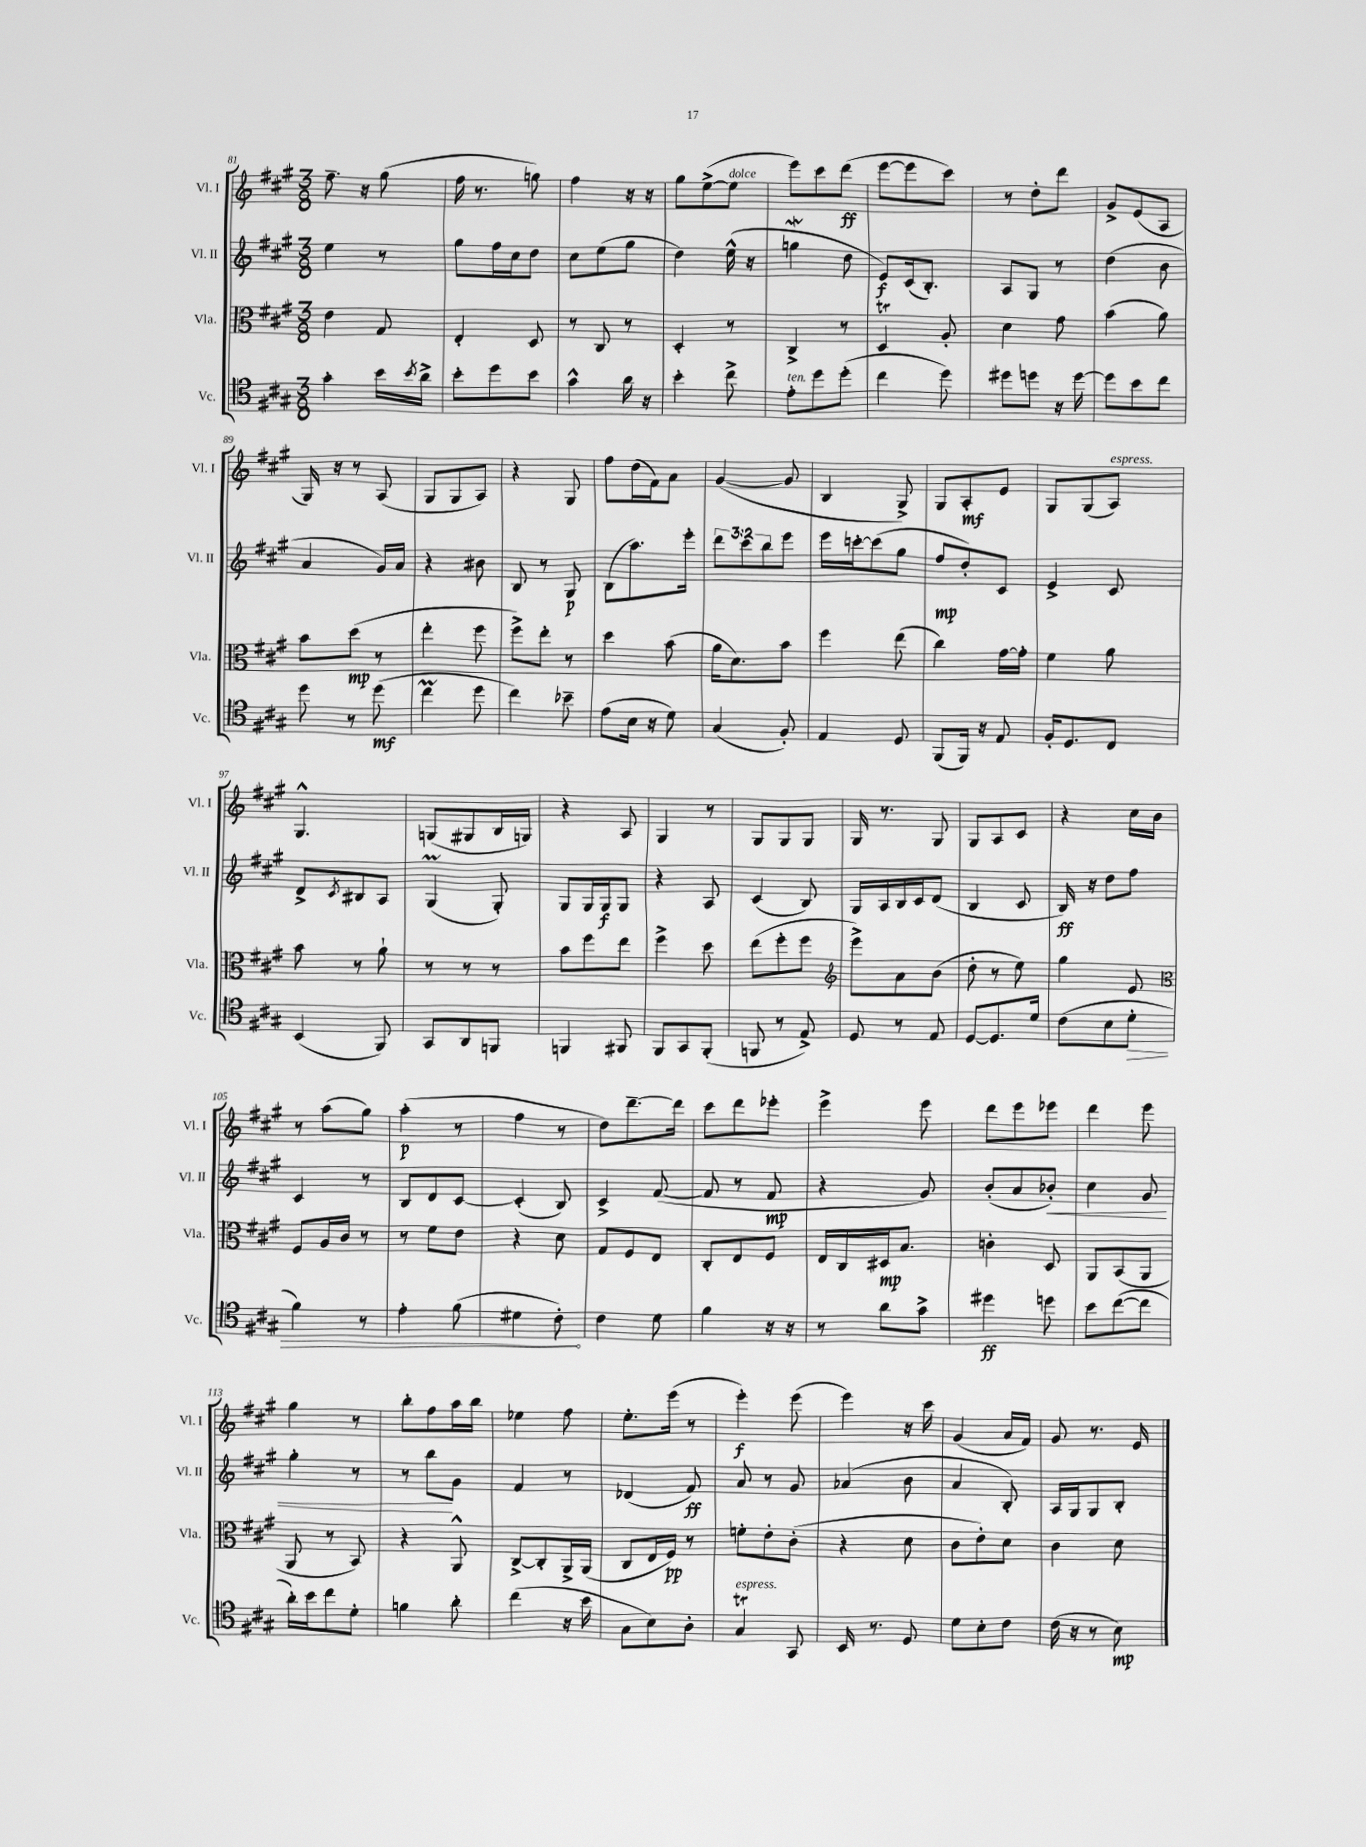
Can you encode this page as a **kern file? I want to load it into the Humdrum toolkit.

**kern	**dynam	**kern	**dynam	**kern	**dynam	**kern	**dynam
*part4	*part4	*part3	*part3	*part2	*part2	*part1	*part1
*staff4	*staff4	*staff3	*staff3	*staff2	*staff2	*staff1	*staff1
*I"Vc.	*	*I"Vla.	*	*I"Vl. II	*	*I"Vl. I	*
*I'Vc.	*	*I'Vla.	*	*I'Vl. II	*	*I'Vl. I	*
*clefC4	*	*clefC3	*	*clefG2	*	*clefG2	*
*k[f#c#g#]	*	*k[f#c#g#]	*	*k[f#c#g#]	*	*k[f#c#g#]	*
*M3/8	*	*M3/8	*	*M3/8	*	*M3/8	*
=81	=81	=81	=81	=81	=81	=81	=81
4g#'\	.	4e\	.	4ee\	.	8.ff#~\	.
.	.	.	.	.	.	16r	.
16b\LL	.	8G#/	.	8r	.	(8gg#\	.
8qb/	.	.	.	.	.	.	.
16a^\JJ	.	.	.	.	.	.	.
=82	=82	=82	=82	=82	=82	=82	=82
8b'\L	.	4E'/	.	8gg#\L	.	16ff#\	.
.	.	.	.	.	.	8.r	.
8dd\	.	.	.	16ff#\L	.	.	.
.	.	.	.	16cc#\J	.	.	.
8b\J	.	8D/	.	8dd\J	.	8ggn\)	.
=83	=83	=83	=83	=83	=83	=83	=83
4g#^^\	.	8r	.	8cc#\L	.	4ff#\	.
.	.	8C#/	.	(8ee\	.	.	.
16a\	.	8r	.	8gg#\J	.	16r	.
16r	.	.	.	.	.	16r	.
=84	=84	=84	=84	=84	=84	=84	=84
4b'\	.	4D'/	.	4dd\)	.	8gg#\L	.
.	.	.	.	.	.	([8ee^\	.
!	!	!	!	!	!	!LO:TX:a:i:t=dolce	!
8cc#^\	.	8r	.	(16ee^^\	.	8ee\J]	.
.	.	.	.	16r	.	.	.
=85	=85	=85	=85	=85	=85	=85	=85
!LO:TX:a:i:t=ten.	!	!	!	!	!	!	!
8e'\L	.	4C#^/	.	4ggnw\	.	8eee\L)	.
8dd\	.	.	.	.	.	8ccc#\	.
(8dd'\J	.	8r	.	8dd\	.	(8ddd\J	ff
=86	=86	=86	=86	=86	=86	=86	=86
4cc#\	.	4DT/	.	8e/L)	f	[8eee\L	.
.	.	.	.	(16c#/k	.	8eee\]	.
.	.	.	.	8.B'/J)	.	.	.
8dd\)	.	8A'/	.	.	.	8ccc#\J)	.
=87	=87	=87	=87	=87	=87	=87	=87
8dd#X\L	.	4d\	.	8A/L	.	8r	.
8ddn\J	.	.	.	8G#/J	.	8dd'\L	.
16r	.	8g#\	.	8r	.	8ddd\J	.
[16dd\	.	.	.	.	.	.	.
=88	=88	=88	=88	=88	=88	=88	=88
8dd\L]	.	(4b\	.	(4dd\	.	8g#^/L	.
8b\	.	.	.	.	.	(8e/	.
8cc#\J	.	8a\)	.	8b\	.	8A/J	.
!!LO:LB:g=z
=89	=89	=89	=89	=89	=89	=89	=89
8dd\	.	8b\L	.	4a/	.	16G#/)	.
.	.	.	.	.	.	16r	.
8r	.	(8dd\J	mp	.	.	8r	.
(8dd\	mf	8r	.	16g#/LL)	.	(8A/	.
.	.	.	.	16a/JJ	.	.	.
=90	=90	=90	=90	=90	=90	=90	=90
4cc#m\	.	4ee'\	.	4r	.	8G#/L	.
.	.	.	.	.	.	8G#/	.
8dd\	.	8ff#\	.	8b#X\	.	8A/J)	.
=91	=91	=91	=91	=91	=91	=91	=91
4cc#\)	.	8ff#^\L)	.	8B/	.	4r	.
.	.	8ee'\J	.	8r	.	.	.
8b-X~\	.	8r	.	8G#/	p	8G#/	.
=92	=92	=92	=92	=92	=92	=92	=92
(8e\L	.	4dd\	.	(8B\L	.	8ff#\L	.
16B\Jk	.	.	.	8.aa\)	.	(16dd\L	.
16r	.	.	.	.	.	16f#\J)	.
8d\)	.	(8b\	.	.	.	8a\J	.
.	.	.	.	16eee'\Jk	.	.	.
=93	=93	=93	=93	=93	=93	=93	=93
(4G#/	.	16a\KL	.	12ddd\L	.	([4g#/	.
.	.	8.d\)	.	.	.	.	.
.	.	.	.	12ccc#\	.	.	.
.	.	.	.	12bb\	.	.	.
8F#'/)	.	8b\J	.	8eee\J	.	8g#/]	.
=94	=94	=94	=94	=94	=94	=94	=94
4E/	.	4ff#\	.	16eee\LL	.	4B/	.
.	.	.	.	[16cccn'\J	.	.	.
.	.	.	.	(8ccc\]	.	.	.
8D/	.	(8ee\	.	8gg#\J	.	8G#^/)	.
=95	=95	=95	=95	=95	=95	=95	=95
(8FF#/L	.	4cc#\)	.	8ff#/L	mp	8G#/L	.
16FF#/Jk)	.	.	.	8dd'/)	.	8A'/	mf
16r	.	.	.	.	.	.	.
8E/	.	[16g#\LL	.	8c#/J	.	8e/J	.
.	.	16g#'\JJ]	.	.	.	.	.
=96	=96	=96	=96	=96	=96	=96	=96
16F#'/KL	.	4f#\	.	4e^/	.	8G#/L	.
8.D/	.	.	.	.	.	.	.
.	.	.	.	.	.	(8G#/	.
!	!	!	!	!	!	!LO:TX:a:i:t=espress.	!
8C#/J	.	8a\	.	8c#/	.	8A/J)	.
!!LO:LB:g=z
=97	=97	=97	=97	=97	=97	=97	=97
(4BB/	.	8b\	.	8d^/L	.	4.G#^^/	.
.	.	.	.	8qc#/	.	.	.
.	.	8r	.	8B#X/	.	.	.
8FF#/)	.	8a`\	.	8A/J	.	.	.
=98	=98	=98	=98	=98	=98	=98	=98
8GG#/L	.	8r	.	(4G#m/	.	(8Gn/L	.
8AA/	.	8r	.	.	.	8G#X/	.
8FFn/J	.	8r	.	8G#'/)	.	16B/L	.
.	.	.	.	.	.	16Gn/JJ)	.
=99	=99	=99	=99	=99	=99	=99	=99
4FFn/	.	8b\L	.	8G#/L	.	4r	.
.	.	8ff#\	.	16G#/L	.	.	.
.	.	.	.	16G#/J	f	.	.
8FF#X/	.	8ee\J	.	8G#/J	.	8A/	.
=100	=100	=100	=100	=100	=100	=100	=100
8FF#/L	.	4ff#^\	.	4r	.	4G#/	.
8GG#/	.	.	.	.	.	.	.
(8FF#'/J	.	8dd\	.	8A/	.	8r	.
=101	=101	=101	=101	=101	=101	=101	=101
8FFn/	.	(8ee\L	.	(4c#/	.	8G#/L	.
8r	.	8ff#'\	.	.	.	8G#/	.
8E^/)	.	8ff#\J	.	8B/)	.	8G#/J	.
=102	=102	=102	=102	=102	=102	=102	=102
*	*	*clefG2	*	*	*	*	*
8D/	.	8eee^\L)	.	16G#/LL	.	16G#/	.
.	.	.	.	16A/	.	8.r	.
8r	.	8a\	.	16B/	.	.	.
.	.	.	.	16c#/J	.	.	.
8E/	.	(8b\J	.	(8d/J	.	8G#/	.
=103	=103	=103	=103	=103	=103	=103	=103
[8D/L	.	8dd'\	.	4B/	.	8G#/L	.
8.D/]	.	8r	.	.	.	8A/	.
.	.	8ee\)	.	8c#/	.	8c#/J	.
16d/Jk	.	.	.	.	.	.	.
=104	=104	=104	=104	=104	=104	=104	=104
(8c#\L	.	4gg#\	.	16B/)	ff	4r	.
.	.	.	.	16r	.	.	.
8B\	.	.	.	8dd\L	.	.	.
!	!LO:HP:b	!	!	!	!	!	!
8d'\J	>	8e/	.	8ff#\J	.	16cc#\LL	.
.	.	.	.	.	.	16b\JJ	.
!!LO:LB:g=z
=105	=105	=105	=105	=105	=105	=105	=105
*	*	*clefC3	*	*	*	*	*
4f#\)	.	8F#/L	.	4c#/	.	8r	.
.	.	16A/L	.	.	.	(8aa\L	.
.	.	16c#/JJ	.	.	.	.	.
8r	.	8r	.	8r	.	8gg#\J)	.
=106	=106	=106	=106	=106	=106	=106	=106
4e'\	.	8r	.	8B/L	.	(4aa'\	p
.	.	8f#\L	.	8d/	.	.	.
(8f#\	.	8e\J	.	[8c#/J	.	8r	.
=107	=107	=107	=107	=107	=107	=107	=107
4d#X\	.	4r	.	(4c#'/]	.	4ff#\	.
8c#'\)	.	8d\	.	8B/)	.	8r	.
.	]	.	.	.	.	.	.
=108	=108	=108	=108	=108	=108	=108	=108
4c#\	.	8G#/L	.	4c#^/	.	8dd\L)	.
.	.	8F#/	.	.	.	[8.ddd~\	.
8d\	.	8E/J	.	([8f#/	.	.	.
.	.	.	.	.	.	16ddd\Jk]	.
=109	=109	=109	=109	=109	=109	=109	=109
4f#\	.	8C#'/L	.	8f#/]	.	8ccc#\L	.
.	.	8E/	.	8r	.	8ddd\	.
16r	.	8F#/J	.	8f#/	mp	8eee-X'\J	.
16r	.	.	.	.	.	.	.
=110	=110	=110	=110	=110	=110	=110	=110
8r	.	16E/LL	.	4r	.	4eee^\	.
.	.	16C#/	.	.	.	.	.
8a\L	.	16D#X/J	mp	.	.	.	.
.	.	8.B/J	.	.	.	.	.
8g#^\J	.	.	.	8g#/)	.	8eee\	.
=111	=111	=111	=111	=111	=111	=111	=111
4dd#X\	ff	4cn'\	.	(8b'/L	.	8ddd\L	.
.	.	.	.	8a/	.	8eee\	.
!	!	!	!	!	!LO:HP:b	!	!
8ddn\	.	8D/	.	8b-X'/J)	<	8eee-X\J	.
=112	=112	=112	=112	=112	=112	=112	=112
8b\L	.	8AA/L	.	4cc#\	.	4ddd\	.
([8cc#\	.	(8BB/	.	.	.	.	.
8cc#\J]	.	8AA/J	.	8g#/	.	8eee\	.
!!LO:LB:g=z
=113	=113	=113	=113	=113	=113	=113	=113
16a'\LL)	.	8AA/	.	4gg#'\	.	4gg#\	.
16b\J	.	.	.	.	.	.	.
8cc#\	.	8r	.	.	.	.	.
8d'\J	.	8BB/)	.	8r	.	8r	.
=114	=114	=114	=114	=114	=114	=114	=114
4fn\	.	4r	.	8r	.	8bb'\L	.
.	.	.	.	8bb\L	.	8ff#\	.
8a'\	.	8AA^^/	.	8g#\J	[	16aa\L	.
.	.	.	.	.	.	16bb\JJ	.
=115	=115	=115	=115	=115	=115	=115	=115
(4cc#\	.	[8C#^/L	.	4f#/	.	4ee-X\	.
.	.	8C#'/]	.	.	.	.	.
16r	.	16AA^/L	.	8r	.	8ff#\	.
16b\	.	(16AA/JJ	.	.	.	.	.
=116	=116	=116	=116	=116	=116	=116	=116
8G#\L	.	8C#/L	.	(4d-X/	.	8.ee'\L	.
8B\)	.	16E/L	.	.	.	.	.
.	.	16F#/JJ)	pp	.	.	(16eee\Jk	.
8A'\J	.	8r	.	8f#/)	ff	8r	.
=117	=117	=117	=117	=117	=117	=117	=117
!LO:TX:a:i:t=espress.	!	!	!	!	!	!	!
4G#t/	.	8fn'\L	.	8a/	.	4eee'\)	f
.	.	8e'\	.	8r	.	.	.
8GG#/	.	(8c#'\J	.	8g#/	.	(8eee\	.
=118	=118	=118	=118	=118	=118	=118	=118
16BB/	.	4r	.	(4a-X/	.	4eee\)	.
8.r	.	.	.	.	.	.	.
8D/	.	8d\	.	8b\	.	16r	.
.	.	.	.	.	.	16ccc#\	.
=119	=119	=119	=119	=119	=119	=119	=119
8d\L	.	8c#\L	.	4a/	.	(4g#/	.
8B'\	.	8e'\)	.	.	.	.	.
8c#\J	.	8d\J	.	8B'/)	.	16a/LL	.
.	.	.	.	.	.	16f#/JJ)	.
=120	=120	=120	=120	=120	=120	=120	=120
(16c#\	.	4c#\	.	16A/LL	.	8g#/	.
16r	.	.	.	16G#/J	.	.	.
8r	.	.	.	8G#/	.	8.r	.
8B\)	mp	8d\	.	8B'/J	.	.	.
.	.	.	.	.	.	16e/	.
==	==	==	==	==	==	==	==
*-	*-	*-	*-	*-	*-	*-	*-
